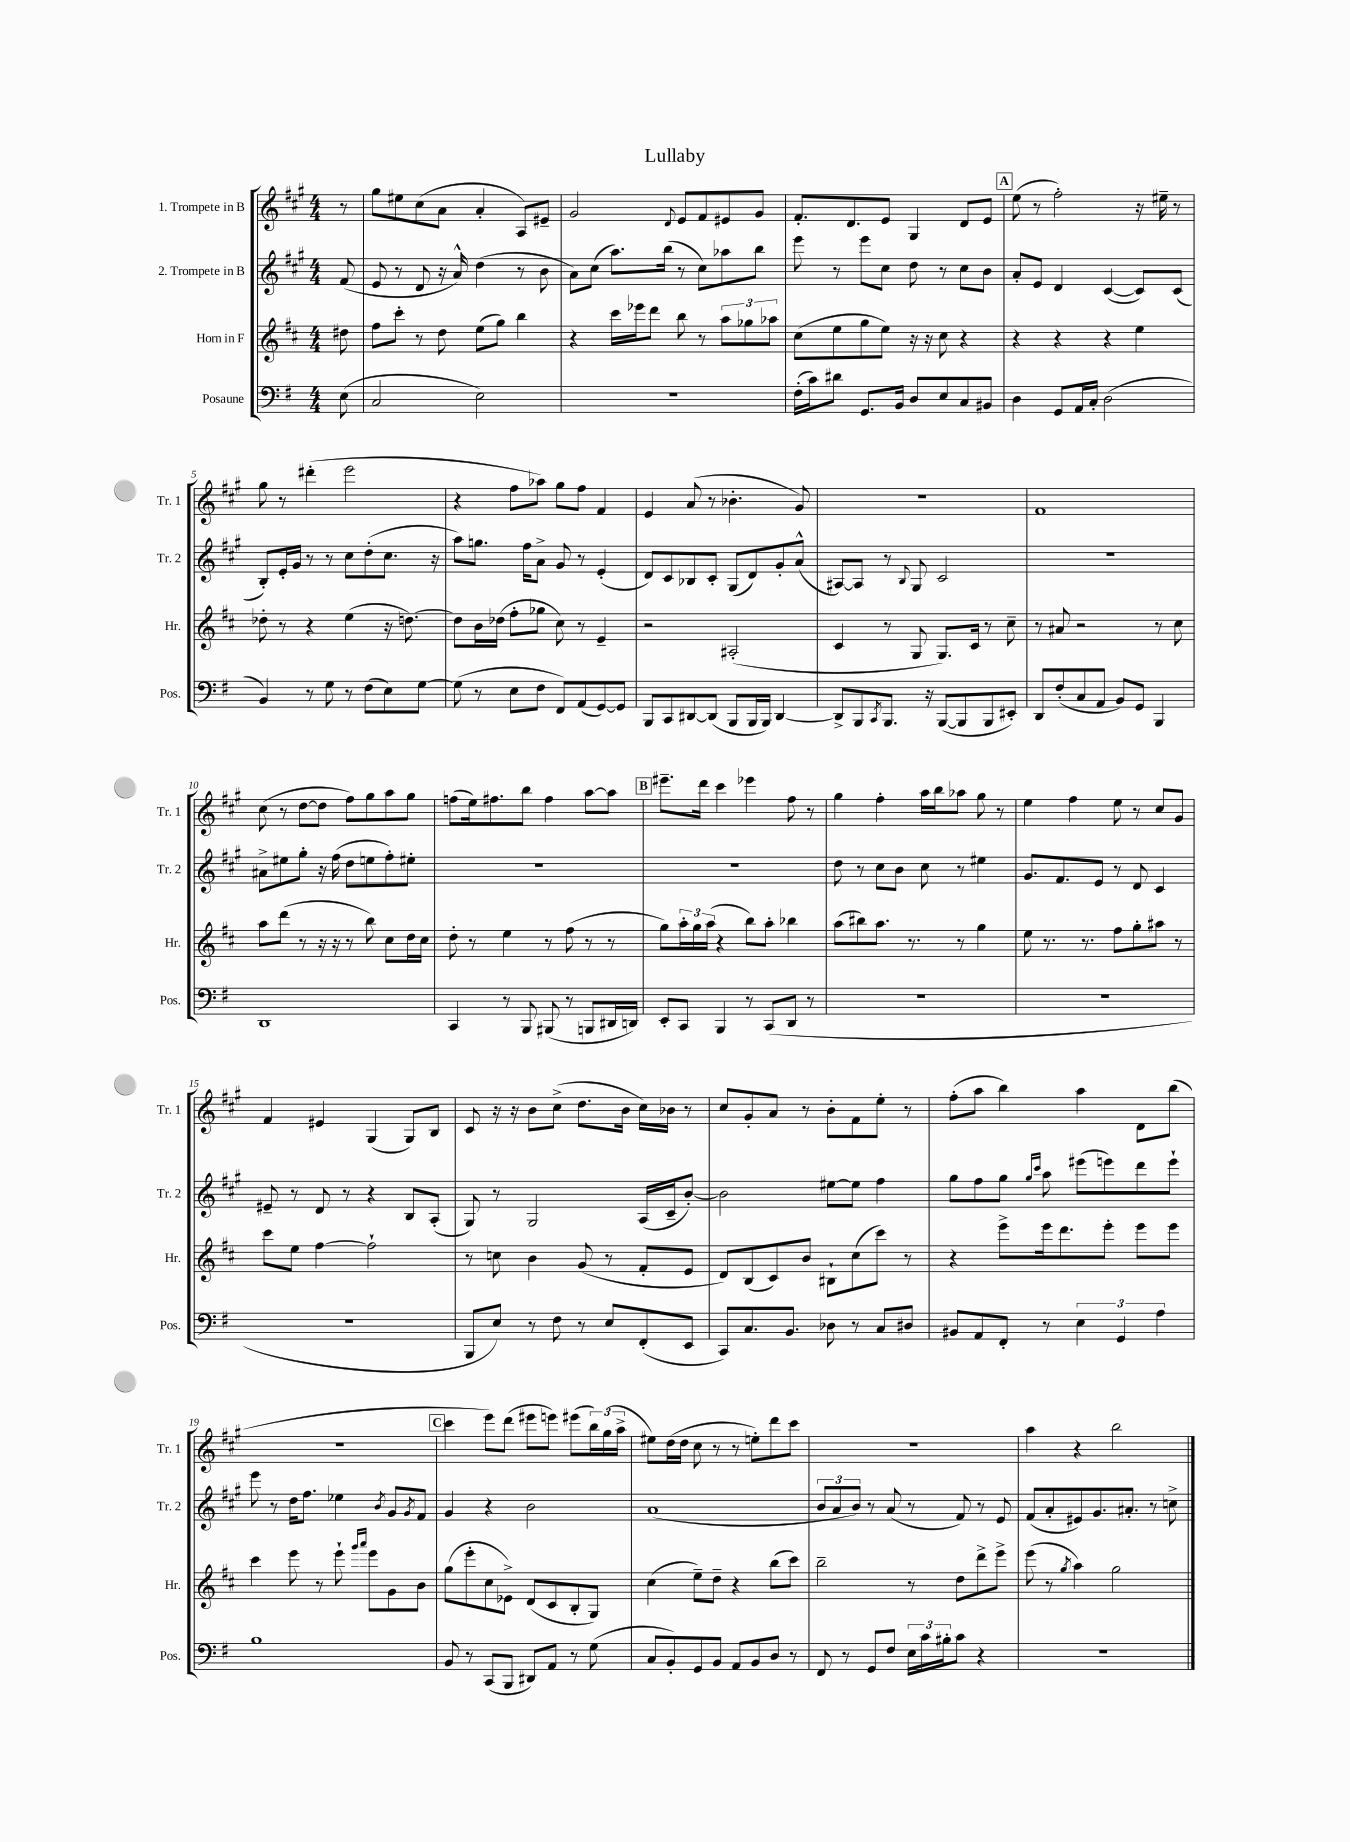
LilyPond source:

\header { title = "Lullaby" }
<<
\new StaffGroup <<
\new Staff = "s0" \with { instrumentName = "1. Trompete in B" shortInstrumentName = "Tr. 1" } {
    \clef treble \key a \major \numericTimeSignature \time 4/4 \partial 8
    r8 |
    gis''8 eis''8 cis''8( a'8 a'4-. a8) eis'8-- |
    gis'2 \appoggiatura { d'8 } e'8 fis'8 eis'8 gis'8 |
    fis'8.-. d'8. e'8 gis4 d'8 e'8 |
    \mark \markup { \box "A" } e''8( r8 fis''2-.) r16 eis''16-- r8 |
    gis''8 r8 dis'''4-.( e'''2 |
    r4 fis''8 aes''8) gis''8 fis''8 fis'4 |
    e'4 a'8( r8 bes'4.-. gis'8) |
    R1 |
    fis'1 |
    cis''8( r8 d''8~ d''8 fis''8) gis''8 a''8 gis''8 |
    f''8( e''16) fis''8. b''8 fis''4 a''8~ a''8 |
    \mark \markup { \box "B" } eis'''8.-- d'''16 cis'''4 ees'''4 fis''8 r8 |
    gis''4 fis''4-. a''16 b''16 aes''8 gis''8 r8 |
    e''4 fis''4 e''8 r8 cis''8 gis'8 |
    fis'4 eis'4 gis4( gis8) b8 |
    cis'8 r16 r16 b'8 cis''8->( d''8. b'16 cis''16) bes'16 r8 |
    cis''8 gis'8-. a'8 r8 b'8-. fis'8 e''8-. r8 |
    fis''8-.( a''8 b''4) a''4 d'8 b''8( |
    R1 |
    \mark \markup { \box "C" } cis'''4 e'''8) d'''8( eis'''8 e'''8) eis'''8( \tuplet 3/2 { b''16) gis''16( a''16-> } |
    eis''8) d''16( d''16 cis''8 r8 r8 e''8-.) d'''8 cis'''8 |
    R1 |
    a''4 r4 b''2 \bar "|." |
}
\new Staff = "s1" \with { instrumentName = "2. Trompete in B" shortInstrumentName = "Tr. 2" } {
    \clef treble \key a \major \numericTimeSignature \time 4/4 \partial 8
    fis'8( |
    e'8 r8 d'8 r16 a'16-^) d''4( r8 b'8 |
    a'8) cis''8( a''8.) b''16( r8 cis''8) aes''8 b''8 |
    e'''8 r8 e'''8 cis''8 d''8 r8 cis''8 b'8 |
    \mark \markup { \box "A" } a'8-. e'8 d'4 cis'4~( cis'8) cis'8( |
    b8-.) e'16-. gis'16 r8 r8 cis''8 d''8-.( cis''8. r16 |
    a''8) g''8. fis''16 a'8-> gis'8 r8 e'4-.( |
    d'8) cis'8 bes8 cis'8-. gis8( d'8) gis'8-. a'8-^( |
    ais8~) ais8 r8 \appoggiatura { b8 } gis8 cis'2 |
    R1 |
    ais'8-> eis''8 gis''8-. r16 fis''16( d''8 e''8 fis''8-.) eis''8-. |
    R1 |
    \mark \markup { \box "B" } R1 |
    d''8 r8 cis''8 b'8 cis''8 r8 eis''4 |
    gis'8. fis'8. e'8 r8 d'8 cis'4 |
    eis'8-- r8 d'8 r8 r4 b8 a8-.( |
    gis8) r8 gis2 a16( cis'16-- b'8~-.) |
    b'2 eis''8~ eis''8 fis''4 |
    gis''8 fis''8 gis''8 \grace { gis''16 cis'''16 } a''8 eis'''8( e'''8) d'''8 e'''8-! |
    e'''8 r8 d''16 fis''8. ees''4 \acciaccatura { b'8 } gis'8 \acciaccatura { gis'8 } fis'8 |
    \mark \markup { \box "C" } gis'4 r4 b'2 |
    a'1( |
    \tuplet 3/2 { b'8 a'8 b'8) } r8 a'8( r8 fis'8) r8 e'8 |
    fis'8( a'8-. eis'8) gis'8. ais'8.-. r8 c''8-> \bar "|." |
}
\new Staff = "s2" \with { instrumentName = "Horn in F" shortInstrumentName = "Hr." } {
    \clef treble \key d \major \numericTimeSignature \time 4/4 \partial 8
    dis''8 |
    fis''8 cis'''8-. r8 d''8 e''8( g''8) b''4 |
    r4 cis'''16 ees'''16 d'''8 b''8 r8 \tuplet 3/2 { a''8 ges''8 aes''8 } |
    cis''8( e''8 g''8 e''8) r16 r16 cis''8 r4 |
    \mark \markup { \box "A" } r4 r4 r4 e''4 |
    des''8-. r8 r4 e''4( r16 d''8.~) |
    d''8 b'16 des''16( fis''8-. ges''8 cis''8) r8 e'4-- |
    r2 ais2-.( |
    cis'4 r8 g8 g8.) cis'16 r8 cis''8-- |
    r8 ais'8 r2 r8 cis''8 |
    a''8 d'''8( r8 r16 r16 r8 b''8) cis''8 d''16 cis''16 |
    d''8-. r8 e''4 r8 fis''8( r8 r8 |
    \mark \markup { \box "B" } g''8) \tuplet 3/2 { a''16-. g''16 a''16( } r4 b''8) a''8-. bes''4 |
    a''8( bis''8) a''8. r8. r8 g''4 |
    e''8 r8. r8. fis''8 g''8-. ais''8 r8 |
    cis'''8 e''8 fis''4~ fis''2-! |
    r8 c''8 b'4 g'8( r8 fis'8-. e'8 |
    d'8) b8( cis'8) b'8 bis8-! cis''8( cis'''8) r8 |
    r4 e'''8-> e'''16 d'''8. e'''8-. e'''8 e'''8 |
    cis'''4 e'''8 r8 e'''8-! \grace { g'''16 a'''16 } e'''8 g'8 b'8 |
    \mark \markup { \box "C" } g''8( e'''8-. cis''8 ees'8->) d'8( cis'8 b8-. g8) |
    cis''4( e''8--) d''8-- r4 b''8( cis'''8) |
    b''2-- r8 d''8 d'''8-> e'''8-> |
    e'''8( r8 \acciaccatura { g''8 } a''4) g''2 \bar "|." |
}
\new Staff = "s3" \with { instrumentName = "Posaune" shortInstrumentName = "Pos." } {
    \clef bass \key g \major \numericTimeSignature \time 4/4 \partial 8
    e8( |
    c2 e2) |
    R1 |
    fis16-.( c'16) dis'8 g,8. b,16 d8 e8 c8 bis,8 |
    \mark \markup { \box "A" } d4 g,8 a,16 c16-. d2( |
    b,4) r8 g8 r8 fis8( e8) g8~ |
    g8( r8 e8 fis8 fis,8) a,8( g,8~) g,8 |
    b,,8 c,8 dis,8~ dis,8( b,,8 b,,16 b,,16) dis,4~ |
    dis,8-> b,,8 \acciaccatura { c,8 } b,,8. r16 b,,8~( b,,8 b,,8 eis,8-.) |
    d,8 fis8-.( c8 a,8 b,8) g,8 b,,4 |
    d,1 |
    c,4 r8 b,,8 bis,,8( r8 b,,8 dis,16 d,16) |
    \mark \markup { \box "B" } e,8-. c,8 b,,4 r8 c,8( d,8 r8 |
    R1 |
    R1 |
    r1 |
    b,,8 e8) r8 fis8 r8 e8 fis,8-.( e,8 |
    c,8) c8. b,8. des8 r8 c8 dis8 |
    bis,8 a,8 fis,8-. r8 \tuplet 3/2 { e4 g,4 a4 } |
    b1 |
    \mark \markup { \box "C" } b,8 r8 c,8( b,,8 dis,8) a,8 r8 g8( |
    c8 b,8-.) g,8 b,8 a,8 b,8 d8 r8 |
    fis,8 r8 g,8 fis8 \tuplet 3/2 { e16 c'16 bis16-. } c'8 r4 |
    R1 \bar "|." |
}
>>
>>
